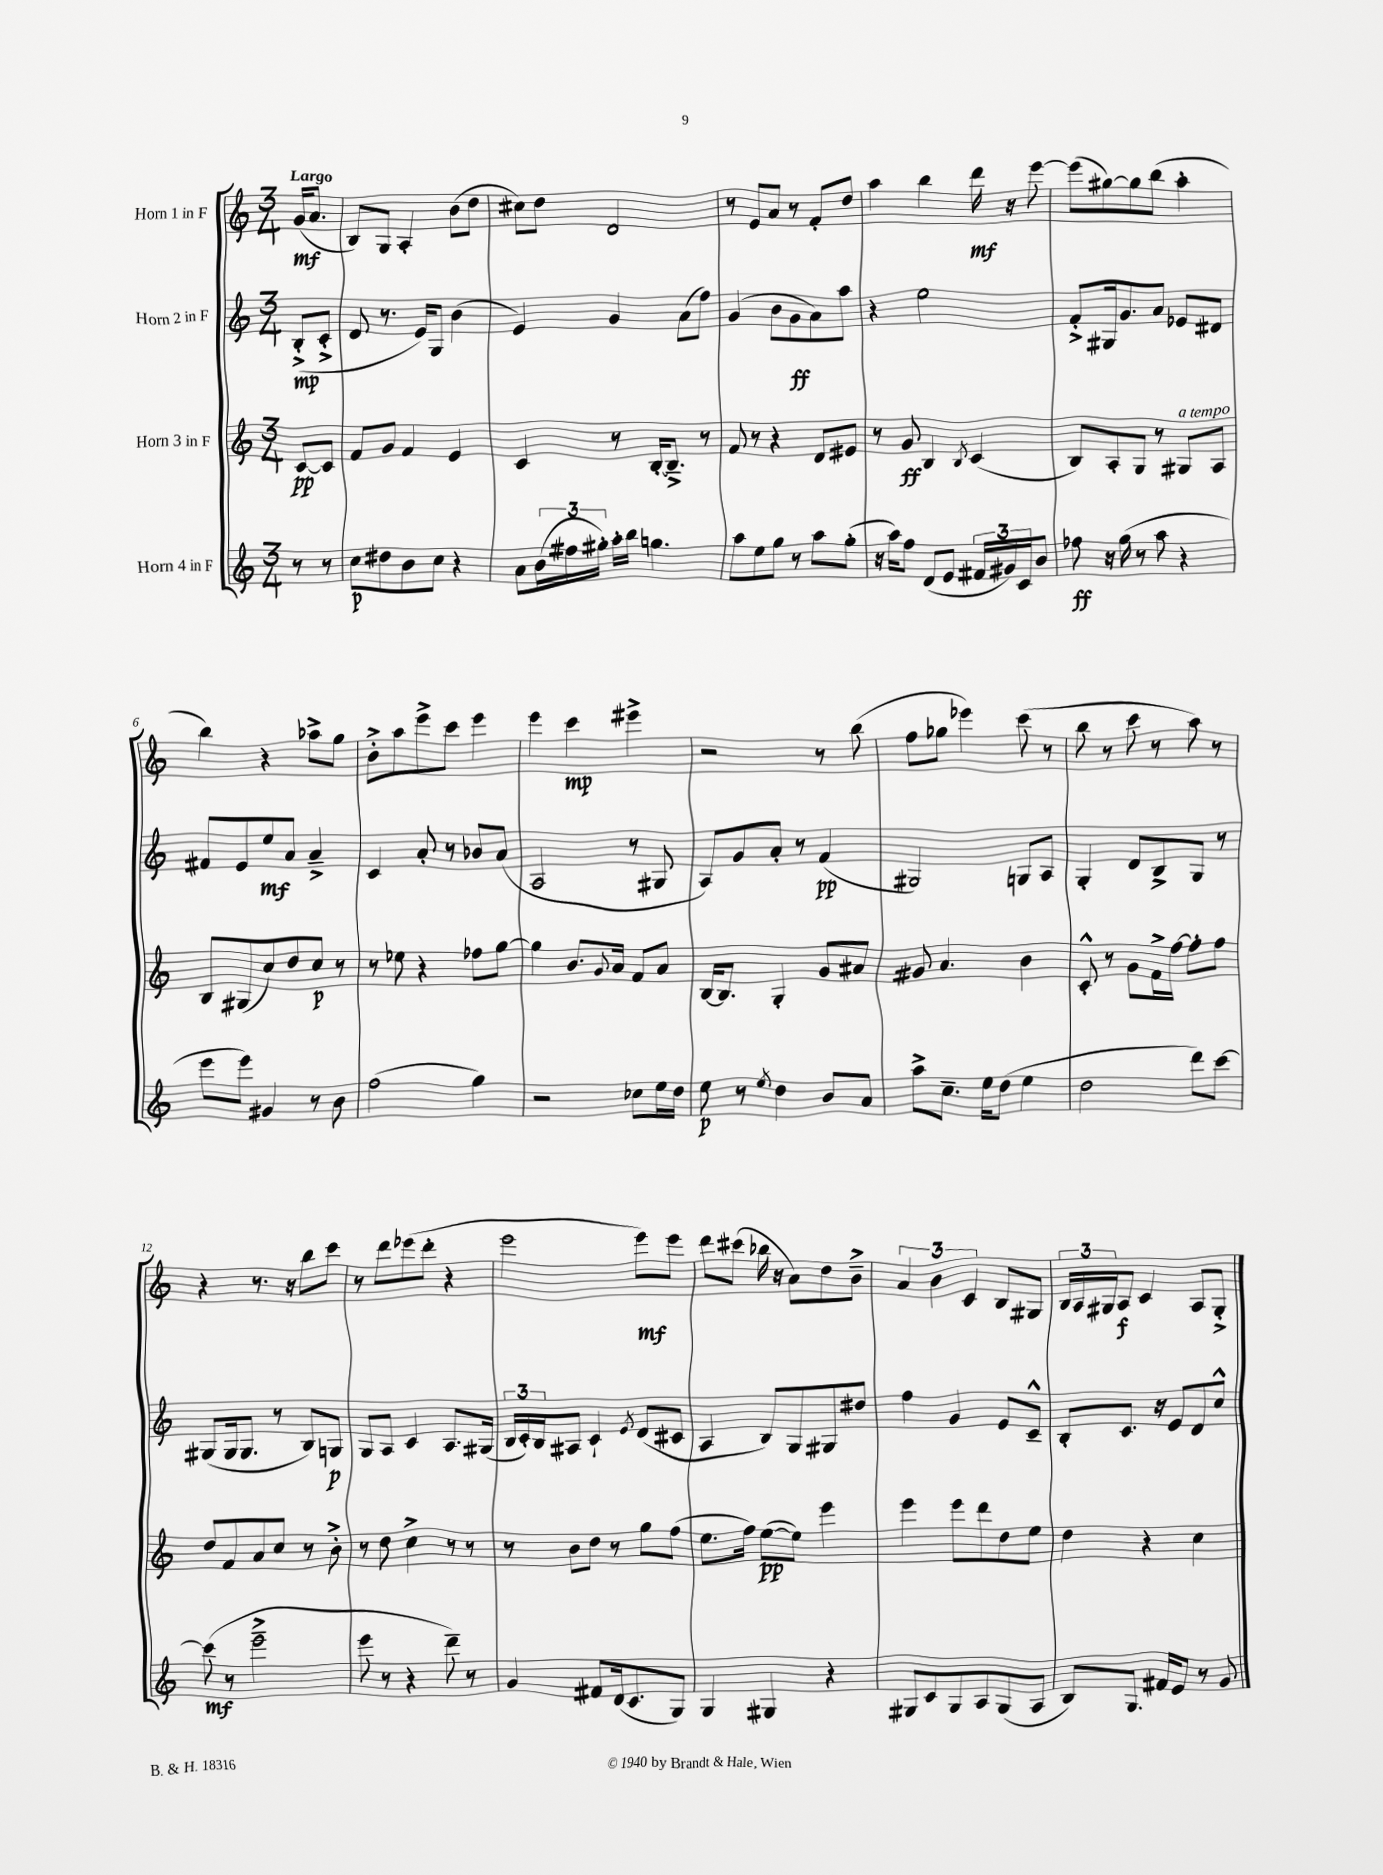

**kern	**kern	**kern	**kern
*staff4	*staff3	*staff2	*staff1
*clefG2	*clefG2	*clefG2	*clefG2
*k[]	*k[]	*k[]	*k[]
*M3/4	*M3/4	*M3/4	*M3/4
8r	[8c	(8B'^	(16g
.	.	.	8.a
8r	8c]	8c'^	.
=	=	=	=
8cc	8f	8d	8B)
8dd#	8g	8.r	8G
8b	4f	.	4A'
.	.	16e)	.
8cc	.	8G	.
4r	4e	(4b	(8b
.	.	.	8dd
=	=	=	=
8a	4c	4e)	8cc#)
(24b	.	.	8dd
24ff#	.	.	.
24gg#')	.	.	.
16aa'	8r	4g	2d
16bb	.	.	.
4.gg	[16B'	.	.
.	8.B~^]	.	.
.	.	(8a	.
.	8r	8ff)	.
=	=	=	=
8aa	8f	(4g	8r
8ee	8r	.	8e
8gg	4r	8b	8a
8r	.	8g	8r
8aa	8d	8a)	8f'
(8gg'	8e#	8aa	8dd
=	=	=	=
16r	8r	4r	4aa
16aa)	.	.	.
8ff	8g	.	.
(8d	4B	2ee	4bb
8e	.	.	.
.	8qB	.	.
24f#	(4c	.	16ddd
24g#)	.	.	.
.	.	.	16r
24c	.	.	.
8b	.	.	[8eee
=	=	=	=
8ff-	8B)	8f'^	(8eee]
16r	8A'	16G#	[8gg#)
(16gg	.	8.g	.
8r	8G	.	8gg#]
8aa	8r	8a	(8bb
4r	8G#	8e-	4aa'
.	8A	8d#	.
=	=	=	=
8eee	8B	8f#	4bb)
8eee)	(8G#	8e	.
4g#	8cc)	8ee	4r
.	8dd	8a	.
8r	8cc	4a~^	8aa-^
8b	8r	.	8gg
=	=	=	=
(2ff	8r	4c	8b'^
.	8ee-	.	8aa
.	4r	8a'	8eee^
.	.	8r	8ccc
4gg)	8ff-	8b-	4eee
.	[8gg	(8a	.
=	=	=	=
2r	4gg]	2A	4eee
.	8.b	.	4ccc
.	8qqg	.	.
.	16a	.	.
8cc-	8f	8r	4eee#^
16ee	8a	8G#	.
16dd	.	.	.
=	=	=	=
8ee	[16B	8A)	2r
.	8.B]	.	.
8r	.	8g	.
8qee	.	.	.
4dd	4G'	8a'	.
.	.	8r	.
8b	8g	(4f	8r
8a	8a#	.	(8bb
=	=	=	=
8aa^	8g#	2G#)	8ff
8.cc~	4.a	.	8gg-
.	.	.	4eee-)
16ee	.	.	.
(8dd	.	.	.
4ee	4b	8G	(8ccc
.	.	8A	8r
=	=	=	=
2dd	8c'^^	4G'	8bb
.	8r	.	8r
.	8g	8d	8ccc
.	16f^	8B^	8r
.	[16ff	.	.
8ddd)	8ff']	8G	8aa)
[8ccc	8ff	8r	8r
=	=	=	=
(8ccc]	8dd	(8G#	4r
8r	8f	16G#	.
.	.	8.G#	.
2eee~^	8a	.	8.r
.	8cc	8r	.
.	.	.	16r
.	8r	8B)	8bb
.	8b'^	8G	8ccc
=	=	=	=
8eee	8r	8G	8r
8r	8dd	8A	8ddd
4r	4cc^	4c	(8eee-
.	.	.	8ddd'
8ddd~)	8r	8.A	4r
8r	8r	.	.
.	.	(16G#	.
=	=	=	=
4g	8r	24B	2eee
.	.	24c')	.
.	.	24B	.
.	8b	8A#	.
8f#	8dd	4c`	.
(16d	8r	.	.
8.c	.	.	.
.	.	8qe	.
.	8gg	(8d	8eee)
8G)	(8ff	8c#	8eee
=	=	=	=
4G	8.ee	4A	8ddd
.	.	.	(8ccc#
.	16ff)	.	.
4G#	([8ee	8B)	16bb-
.	.	.	16r
.	8ee])	8G	8a)
4r	4eee	8G#	8dd
.	.	8dd#	8b~^
=	=	=	=
8G#	4eee	4ff	6a
8c	.	.	.
.	.	.	6b
8G#	8eee	4g	.
.	.	.	6c
8A	8ddd	.	.
(8G#	8dd	8e	8B
8A	8ee	8c~^^	8G#
=	=	=	=
8B)	4dd	8B'	24B
.	.	.	24A
.	.	.	24G#
8.G	.	8.c	8A
.	4r	.	4c
16f#	.	16r	.
8e	.	8e	.
8r	4cc	8d	8A
8g	.	8cc^^	8G#'^
==	==	==	==
*-	*-	*-	*-
